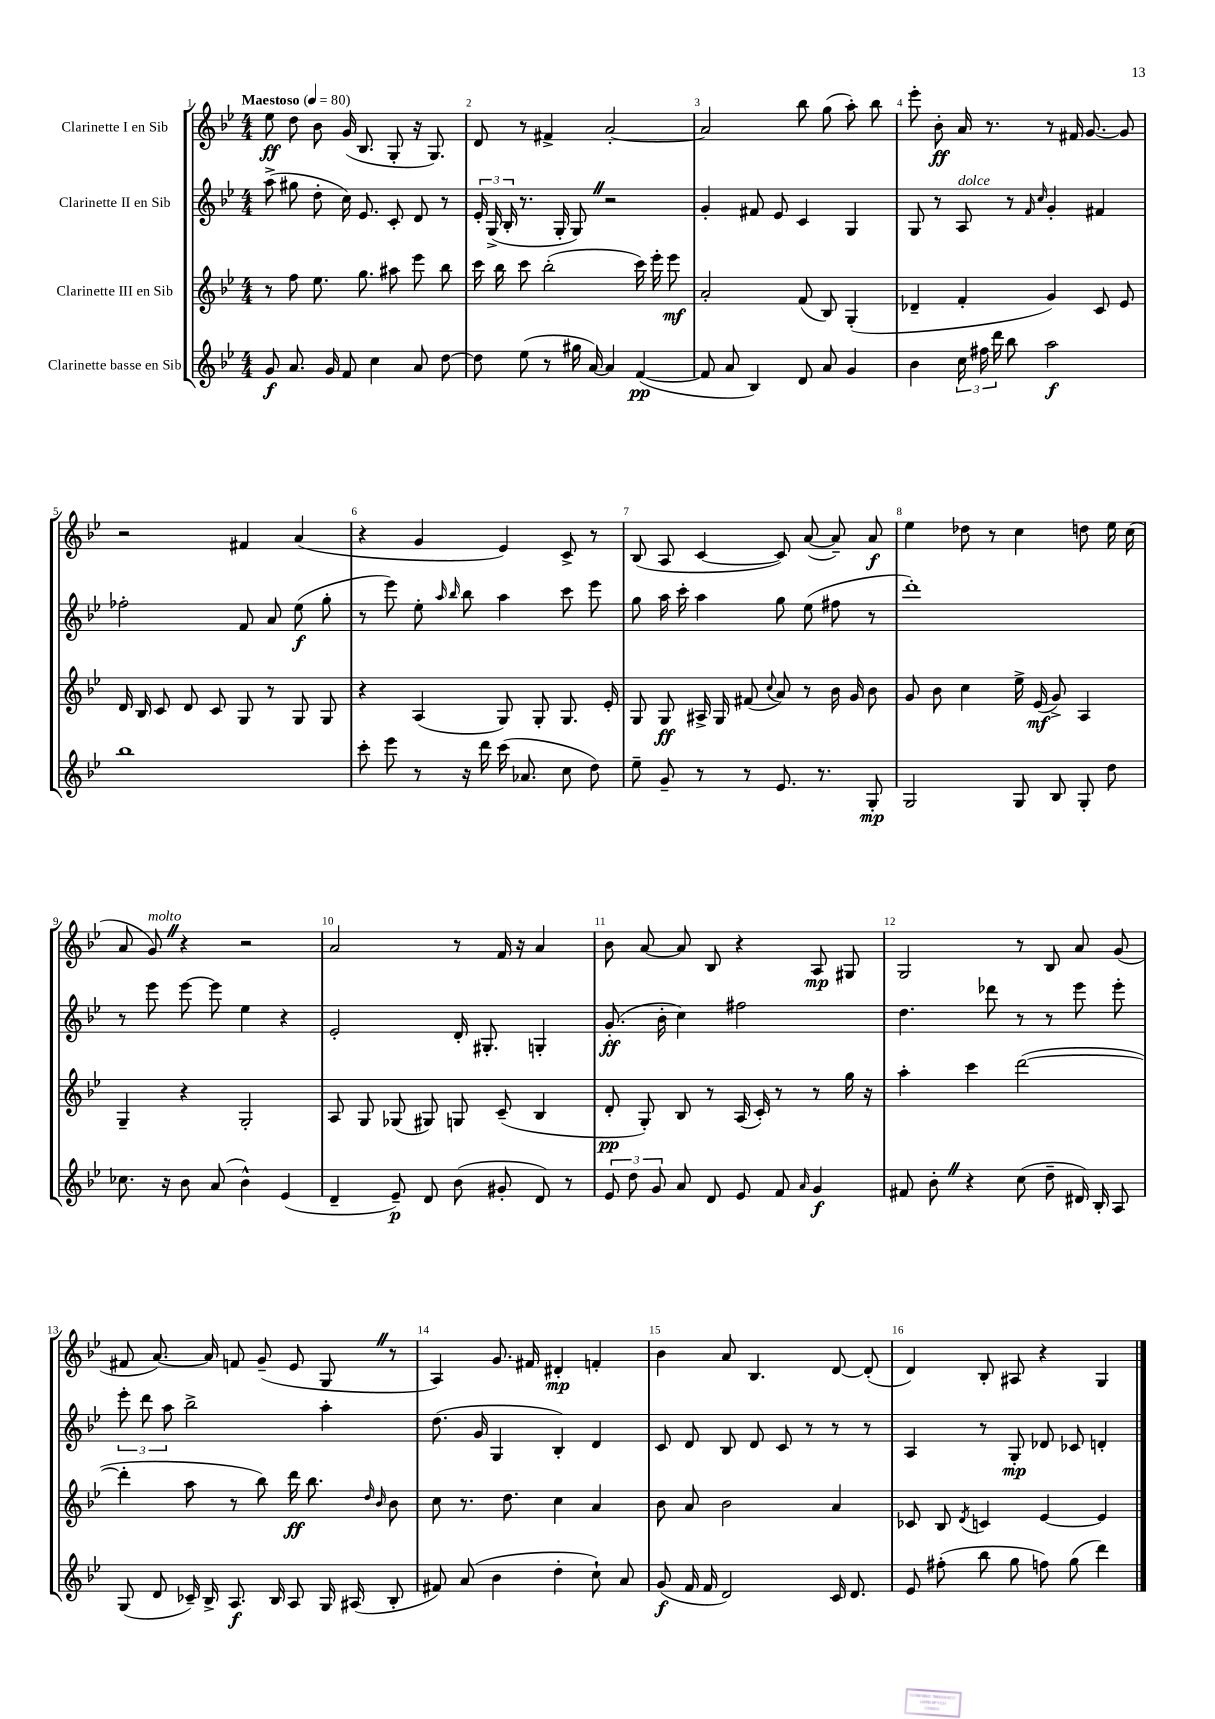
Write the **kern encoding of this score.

**kern	**dynam	**kern	**dynam	**kern	**dynam	**kern	**dynam
*part4	*part4	*part3	*part3	*part2	*part2	*part1	*part1
*staff4	*staff4	*staff3	*staff3	*staff2	*staff2	*staff1	*staff1
*I"Clarinette basse en Sib	*	*I"Clarinette III en Sib	*	*I"Clarinette II en Sib	*	*I"Clarinette I en Sib	*
*clefG2	*	*clefG2	*	*clefG2	*	*clefG2	*
*k[b-e-]	*	*k[b-e-]	*	*k[b-e-]	*	*k[b-e-]	*
*M4/4	*	*M4/4	*	*M4/4	*	*M4/4	*
*MM80	*	*MM80	*	*MM80	*	*MM80	*
=1	=1	=1	=1	=1	=1	=1	=1
!	!	!	!	!	!	!LO:TX:a:B:t=Maestoso	!
8g/	f	8r	.	(8aa^\	.	8ee-\	ff
8.a/	.	8ff\	.	8gg#X\	.	8dd\	.
.	.	8.ee-\	.	8dd'\	.	8b-\	.
16g/	.	.	.	.	.	.	.
8f/	.	.	.	16cc\)	.	(16g/	.
.	.	8.gg\	.	8.e-/	.	8.B-/	.
4cc\	.	.	.	.	.	.	.
.	.	8aa#X\	.	8c'/	.	8G'/	.
8a/	.	8eee-\	.	8d/	.	16r	.
.	.	.	.	.	.	8.G/)	.
[8dd\	.	8bb-\	.	8r	.	.	.
=2	=2	=2	=2	=2	=2	=2	=2
8dd\]	.	16ccc\	.	24e-'/	.	8d/	.
.	.	.	.	(24G^/	.	.	.
.	.	16bb-\	.	.	.	.	.
.	.	.	.	24B-'/	.	.	.
(8ee-\	.	8ccc\	.	8.r	.	8r	.
8r	.	(2bb-'\	.	.	.	4f#X^/	.
.	.	.	.	16G'/	.	.	.
16gg#X\	.	.	.	8GZ/)	.	.	.
[16a/)	.	.	.	.	.	.	.
4a/]	.	.	.	2r	.	[2a'/	.
([4f/	pp	16ccc\)	.	.	.	.	.
.	.	16eee-'\	.	.	.	.	.
.	.	8eee-\	mf	.	.	.	.
=3	=3	=3	=3	=3	=3	=3	=3
8f/]	.	2a'/	.	4g'/	.	2a/]	.
8a/	.	.	.	.	.	.	.
4B-/)	.	.	.	8f#X/	.	.	.
.	.	.	.	8e-/	.	.	.
8d/	.	(8f/	.	4c/	.	8bb-\	.
8a/	.	8B-/)	.	.	.	(8gg\	.
4g/	.	(4G'/	.	4G/	.	8aa'\)	.
.	.	.	.	.	.	8bb-\	.
=4	=4	=4	=4	=4	=4	=4	=4
4b-\	.	4d-X~/	.	8G/	.	8eee-'\	.
.	.	.	.	8r	.	8b-'\	ff
!	!	!	!	!LO:TX:a:i:t=dolce	!	!	!
24cc\	.	4f'/	.	8A/	.	16a/	.
24ff#X\	.	.	.	.	.	.	.
.	.	.	.	.	.	8.r	.
24ddd\	.	.	.	.	.	.	.
8bb-\	.	.	.	8r	.	.	.
.	.	.	.	16qqf/	.	.	.
.	.	.	.	16qqcc/	.	.	.
2aa\	f	4g/)	.	4g'/	.	8r	.
.	.	.	.	.	.	16f#X/	.
.	.	.	.	.	.	[8.g/	.
.	.	8c/	.	4f#X/	.	.	.
.	.	8e-/	.	.	.	8g/]	.
!!LO:LB:g=z
=5	=5	=5	=5	=5	=5	=5	=5
1bb-	.	16d/	.	2ff-X'\	.	2r	.
.	.	16B-/	.	.	.	.	.
.	.	8c/	.	.	.	.	.
.	.	8d/	.	.	.	.	.
.	.	8c/	.	.	.	.	.
.	.	8G/	.	8f/	.	4f#X/	.
.	.	8r	.	8a/	.	.	.
.	.	8G/	.	(8ee-\	f	(4a/	.
.	.	8G/	.	8gg'\	.	.	.
=6	=6	=6	=6	=6	=6	=6	=6
8ccc'\	.	4r	.	8r	.	4r	.
8eee-\	.	.	.	8eee-\)	.	.	.
8r	.	(4A/	.	8ee-'\	.	4g/	.
.	.	.	.	16qqaa/	.	.	.
.	.	.	.	16qqbb-/	.	.	.
16r	.	.	.	8bb-\	.	.	.
16ddd\	.	.	.	.	.	.	.
(16ccc\	.	8G/)	.	4aa\	.	4e-/)	.
8.a-X/	.	.	.	.	.	.	.
.	.	8G'/	.	.	.	.	.
8cc\	.	8.G/	.	8ccc\	.	8c^/	.
8dd\)	.	.	.	8eee-\	.	8r	.
.	.	16e-'/	.	.	.	.	.
=7	=7	=7	=7	=7	=7	=7	=7
8ee-~\	.	8G/	.	8gg\	.	(8B-/	.
8g~/	.	8G/	ff	16aa\	.	8A/	.
.	.	.	.	16ccc'\	.	.	.
8r	.	16A#X^/	.	4aa\	.	[4c/	.
.	.	16G/	.	.	.	.	.
8r	.	(8f#X/	.	.	.	.	.
.	.	8qqcc/	.	.	.	.	.
8.e-/	.	8a/)	.	8gg\	.	8c/])	.
.	.	8r	.	(8ee-\	.	([8a/	.
8.r	.	.	.	.	.	.	.
.	.	16b-\	.	8ff#X\	.	8a~/])	.
.	.	16g/	.	.	.	.	.
8G'/	mp	8b-\	.	8r	.	8a/	f
=8	=8	=8	=8	=8	=8	=8	=8
2G/	.	8g/	.	1ddd')	.	4ee-\	.
.	.	8b-\	.	.	.	.	.
.	.	4cc\	.	.	.	8dd-X\	.
.	.	.	.	.	.	8r	.
8G/	.	16ee-^\	.	.	.	4cc\	.
.	.	(16e-/	mf	.	.	.	.
8B-/	.	8g^/)	.	.	.	.	.
8G'/	.	4A/	.	.	.	8ddn\	.
8dd\	.	.	.	.	.	16ee-\	.
.	.	.	.	.	.	(16cc\	.
!!LO:LB:g=z
=9	=9	=9	=9	=9	=9	=9	=9
8.cc-X\	.	4G~/	.	8r	.	8a/	.
!	!	!	!	!	!	!LO:TX:a:i:t=molto	!
.	.	.	.	8eee-\	.	8gZ/)	.
16r	.	.	.	.	.	.	.
8b-\	.	4r	.	[8eee-\	.	4r	.
(8a/	.	.	.	8eee-\]	.	.	.
4b-^^\)	.	2G'/	.	4ee-\	.	2r	.
(4e-/	.	.	.	4r	.	.	.
=10	=10	=10	=10	=10	=10	=10	=10
4d~/	.	8A/	.	2e-'/	.	2a/	.
.	.	8G/	.	.	.	.	.
8e-~/)	p	(8G-X/	.	.	.	.	.
8d/	.	8G#X/)	.	.	.	.	.
(8b-\	.	8Gn/	.	16d'/	.	8r	.
.	.	.	.	8.G#X'/	.	.	.
8g#X'/	.	(8c~/	.	.	.	16f/	.
.	.	.	.	.	.	16r	.
8d/)	.	4B-/	.	4Gn'/	.	4a/	.
8r	.	.	.	.	.	.	.
=11	=11	=11	=11	=11	=11	=11	=11
12e-/	.	8d'/	pp	(8.g'/	ff	8b-\	.
12dd\	.	.	.	.	.	.	.
.	.	8G'/)	.	.	.	[8a/	.
12g/	.	.	.	.	.	.	.
.	.	.	.	16b-'\	.	.	.
8a/	.	8B-/	.	4cc\)	.	8a/]	.
8d/	.	8r	.	.	.	8B-/	.
8e-/	.	(16A/	.	2ff#X\	.	4r	.
.	.	16c'/)	.	.	.	.	.
8f/	.	8r	.	.	.	.	.
16qqa/	.	.	.	.	.	.	.
4g/	f	8r	.	.	.	8A/	mp
.	.	16gg\	.	.	.	8G#X/	.
.	.	16r	.	.	.	.	.
=12	=12	=12	=12	=12	=12	=12	=12
8f#X/	.	4aa'\	.	4.dd\	.	2G/	.
8b-'Z\	.	.	.	.	.	.	.
4r	.	4ccc\	.	.	.	.	.
.	.	.	.	8ddd-X\	.	.	.
(8cc\	.	([2ddd\	.	8r	.	8r	.
8dd~\	.	.	.	8r	.	8B-/	.
16d#X/)	.	.	.	8eee-\	.	8a/	.
16B-'/	.	.	.	.	.	.	.
8A/	.	.	.	8eee-'\	.	(8g/	.
!!LO:LB:g=z
=13	=13	=13	=13	=13	=13	=13	=13
(8G/	.	4ddd'\]	.	12eee-'\	.	8f#X/	.
.	.	.	.	12ddd\	.	.	.
8d/	.	.	.	.	.	[8.a/)	.
.	.	.	.	12aa\	.	.	.
16c-X~/)	.	8aa\	.	2bb-^\	.	.	.
16B-^/	.	.	.	.	.	16a/]	.
8.A/	f	8r	.	.	.	8fn/	.
.	.	8bb-\)	.	.	.	(8g~/	.
16B-/	.	.	.	.	.	.	.
8A/	.	16ddd\	ff	.	.	8e-/	.
.	.	8.bb-\	.	.	.	.	.
16G/	.	.	.	4aa'\	.	8GZ/	.
(16A#X/	.	.	.	.	.	.	.
.	.	16qqdd/	.	.	.	.	.
.	.	16qqb-/	.	.	.	.	.
8B-'/	.	8b-\	.	.	.	8r	.
=14	=14	=14	=14	=14	=14	=14	=14
8f#X/)	.	8cc\	.	(8.dd\	.	4A/)	.
(8a/	.	8.r	.	.	.	.	.
.	.	.	.	16g/	.	.	.
4b-\	.	.	.	4G/	.	8.g/	.
.	.	8.dd\	.	.	.	.	.
.	.	.	.	.	.	16f#X/	.
4dd'\	.	4cc\	.	4B-'/)	.	4d#X'/	mp
8cc`\)	.	4a/	.	4d/	.	4fn'/	.
8a/	.	.	.	.	.	.	.
=15	=15	=15	=15	=15	=15	=15	=15
(8g/	f	8b-\	.	8c/	.	4b-\	.
16f/	.	8a/	.	8d/	.	.	.
16f/	.	.	.	.	.	.	.
2d/)	.	2b-\	.	8B-/	.	8a/	.
.	.	.	.	8d/	.	4.B-/	.
.	.	.	.	8c/	.	.	.
.	.	.	.	8r	.	.	.
16c/	.	4a/	.	8r	.	[8d/	.
8.d/	.	.	.	.	.	.	.
.	.	.	.	8r	.	(8d'/]	.
=16	=16	=16	=16	=16	=16	=16	=16
8e-/	.	8c-X/	.	4A/	.	4d/)	.
(8ff#X'\	.	8B-/	.	.	.	.	.
.	.	8qd/	.	.	.	.	.
8bb-\	.	4cn/	.	8r	.	8B-'/	.
8gg\	.	.	.	8G'/	mp	8A#X/	.
8ffn\)	.	[4e-/	.	8d-X/	.	4r	.
(8gg\	.	.	.	8c-X/	.	.	.
4ddd\)	.	4e-/]	.	4dn'/	.	4G/	.
==	==	==	==	==	==	==	==
*-	*-	*-	*-	*-	*-	*-	*-
